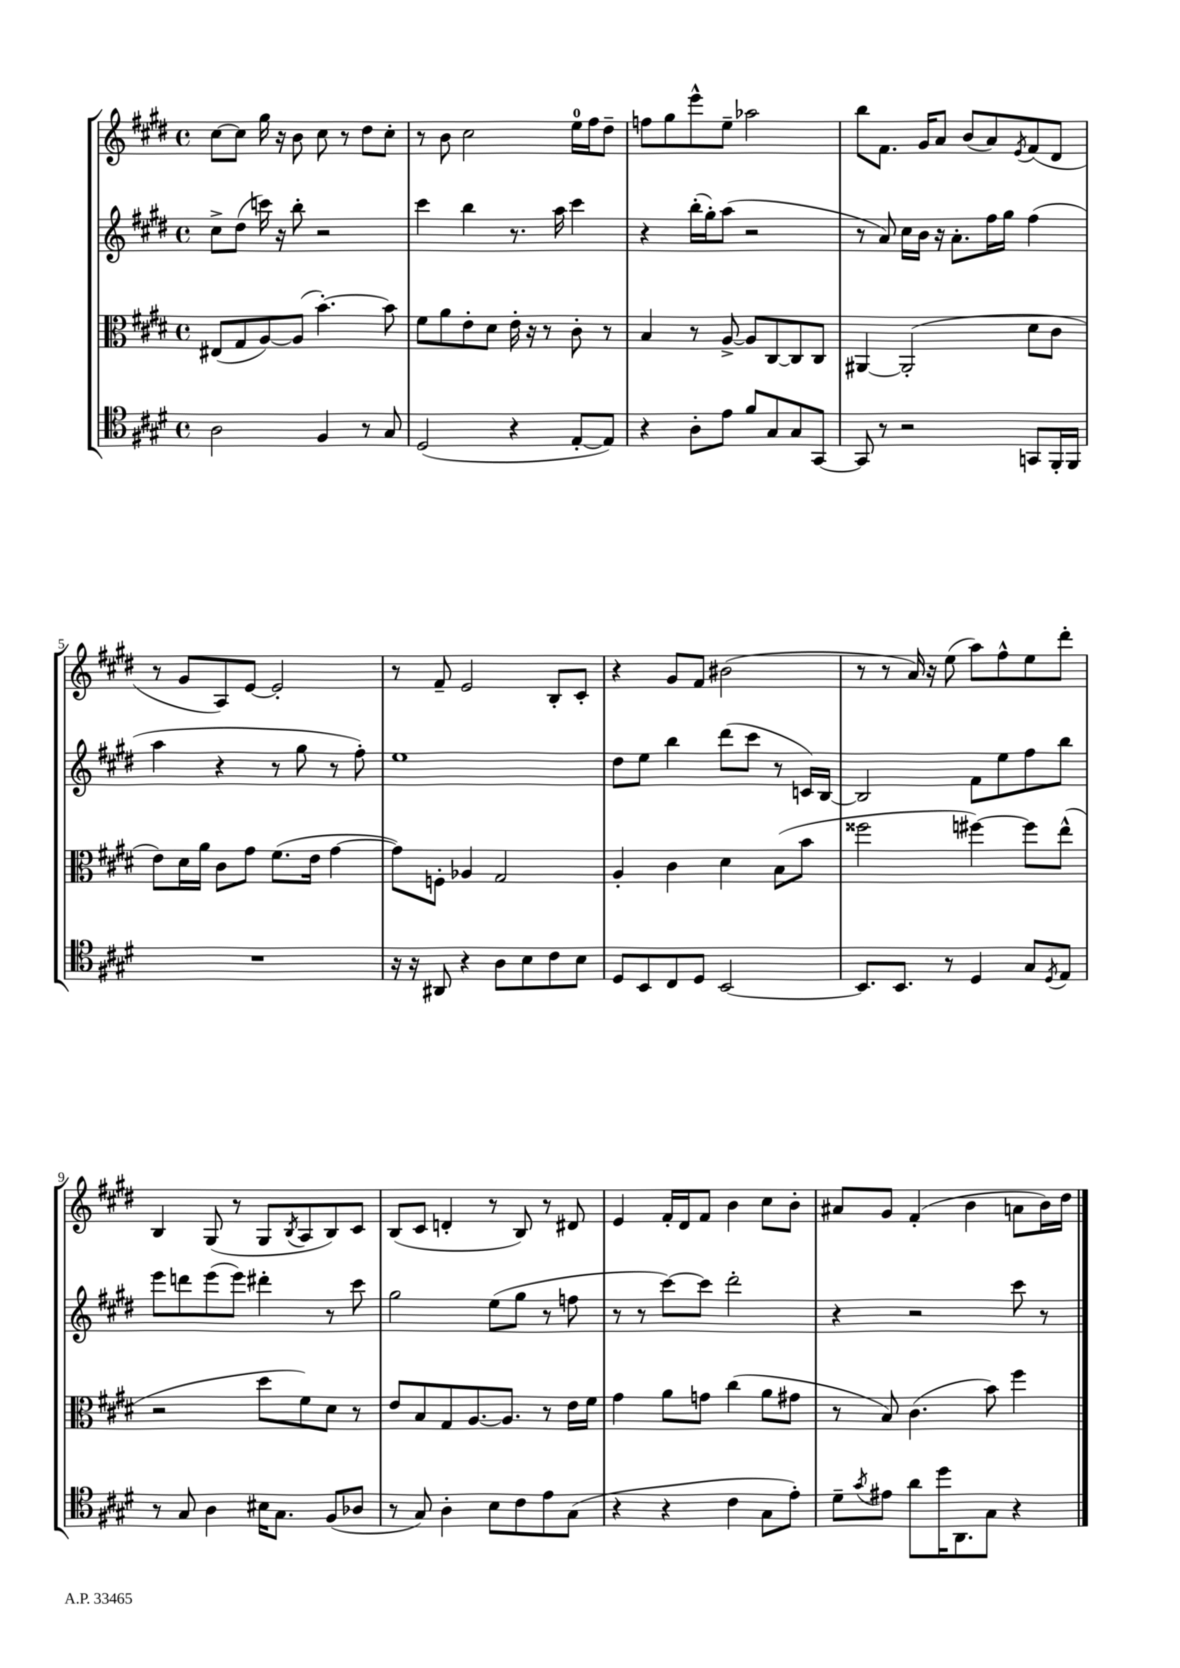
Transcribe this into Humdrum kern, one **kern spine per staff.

**kern	**kern	**kern	**kern
*staff4	*staff3	*staff2	*staff1
*clefC4	*clefC3	*clefG2	*clefG2
*k[f#c#g#d#]	*k[f#c#g#d#]	*k[f#c#g#d#]	*k[f#c#g#d#]
*M4/4	*M4/4	*M4/4	*M4/4
*met(c)	*met(c)	*met(c)	*met(c)
2A	(8E#	8cc#^	[8cc#
.	8G#	(8dd#	8cc#]
.	[8A)	16ccc)	16gg#
.	.	16r	16r
.	(8A]	8bb'	8b
4F#	[4.b')	2r	8cc#
.	.	.	8r
8r	.	.	8dd#
8G#	8b]	.	8cc#'
=	=	=	=
(2D#	8f#	4ccc#	8r
.	8a	.	8b
.	8e'	4bb	2cc#
.	8d#	.	.
4r	16e'	8.r	.
.	16r	.	.
.	8r	.	.
.	.	16aa	.
[8E'	8c#'	4ccc#	16ee
.	.	.	16ff#
8E])	8r	.	8dd#~
=	=	=	=
4r	4B	4r	8ff
.	.	.	8gg#
8A'	8r	(16bb'	8eee^^
.	.	16gg#')	.
8e	[8A^	(8aa	8ee~
8f#	8A]	2r	2aa-
8G#	[8C#	.	.
8G#	8C#]	.	.
[8GG#	8C#	.	.
=	=	=	=
8GG#]	[4AA#	8r	8bb
8r	.	8a)	8.f#
2r	(2AA#']	16cc#	.
.	.	16b	16g#
.	.	16r	8a
.	.	8.a'	.
.	.	.	(8b
.	.	16ff#	8a)
.	.	16gg#	.
.	.	.	8qe
8GG	8d#	(4ff#	(8f#
16FF#'	8c#	.	8d#
16FF#	.	.	.
=	=	=	=
1r	8e)	4aa	8r
.	16d#	.	8g#
.	16a	.	.
.	8c#	4r	8A)
.	8g#	.	[8e
.	(8.f#	8r	2e']
.	.	8gg#	.
.	16e	.	.
.	[4g#	8r	.
.	.	8ff#')	.
=	=	=	=
16r	8g#])	1ee	8r
16r	.	.	.
8AA#	8F'	.	8f#~
4r	4A-	.	2e
8A	2G#	.	.
8B	.	.	.
8c#	.	.	8B'
8B	.	.	8c#'
=	=	=	=
8D#	4A'	8dd#	4r
8BB	.	8ee	.
8C#	4c#	4bb	8g#
8D#	.	.	8f#
[2BB	4d#	(8ddd#	(2b#
.	.	8ccc#	.
.	(8B	8r	.
.	8b	16c)	.
.	.	[16B	.
=	=	=	=
8.BB]	2ff##	2B]	8r
.	.	.	8r
8.BB	.	.	.
.	.	.	16a)
.	.	.	16r
8r	.	.	(8ee
4D#	[4ff#)	8f#	8aa)
.	.	8ee	8ff#^^
8G#	8ff#]	8ff#	8ee
8qD#	.	.	.
8E	(8ee^^	8bb	8ddd#'
=	=	=	=
8r	2r	8eee	4B
8G#	.	8ddd	.
4A	.	(8eee	(8G#
.	.	8eee)	8r
16B#	8dd#	4ddd#'	8G#
8.G#	.	.	.
.	.	.	8qB
.	8f#)	.	8A
(8F#	8d#	8r	8B)
8A-	8r	8ccc#	8c#
=	=	=	=
8r	8e	2gg#	(8B
8G#)	8B	.	8c#
4A'	8G#	.	4d'
.	[8.A	.	.
8B	.	(8ee	8r
.	8.A]	.	.
8c#	.	8gg#	8B)
8e	8r	8r	8r
(8G#	16e	8ff	8d#
.	16f#	.	.
=	=	=	=
4r	4g#	8r	4e
.	.	8r	.
4r	8a	[8ccc#)	16f#'
.	.	.	16d#
.	8g	8ccc#]	8f#
4c#	(4cc#	2ddd#'	4b
8G#	8a	.	8cc#
8e')	8g#	.	8b'
=	=	=	=
8d#~	8r	4r	8a#
8qg#	.	.	.
8e#	8B)	.	8g#
8a	(4.c#	2r	(4f#'
16dd#	.	.	.
8.AA	.	.	.
.	.	.	4b
8G#	8b)	.	.
4r	4ff#	8ccc#	8a
.	.	8r	16b)
.	.	.	16dd#
==	==	==	==
*-	*-	*-	*-
